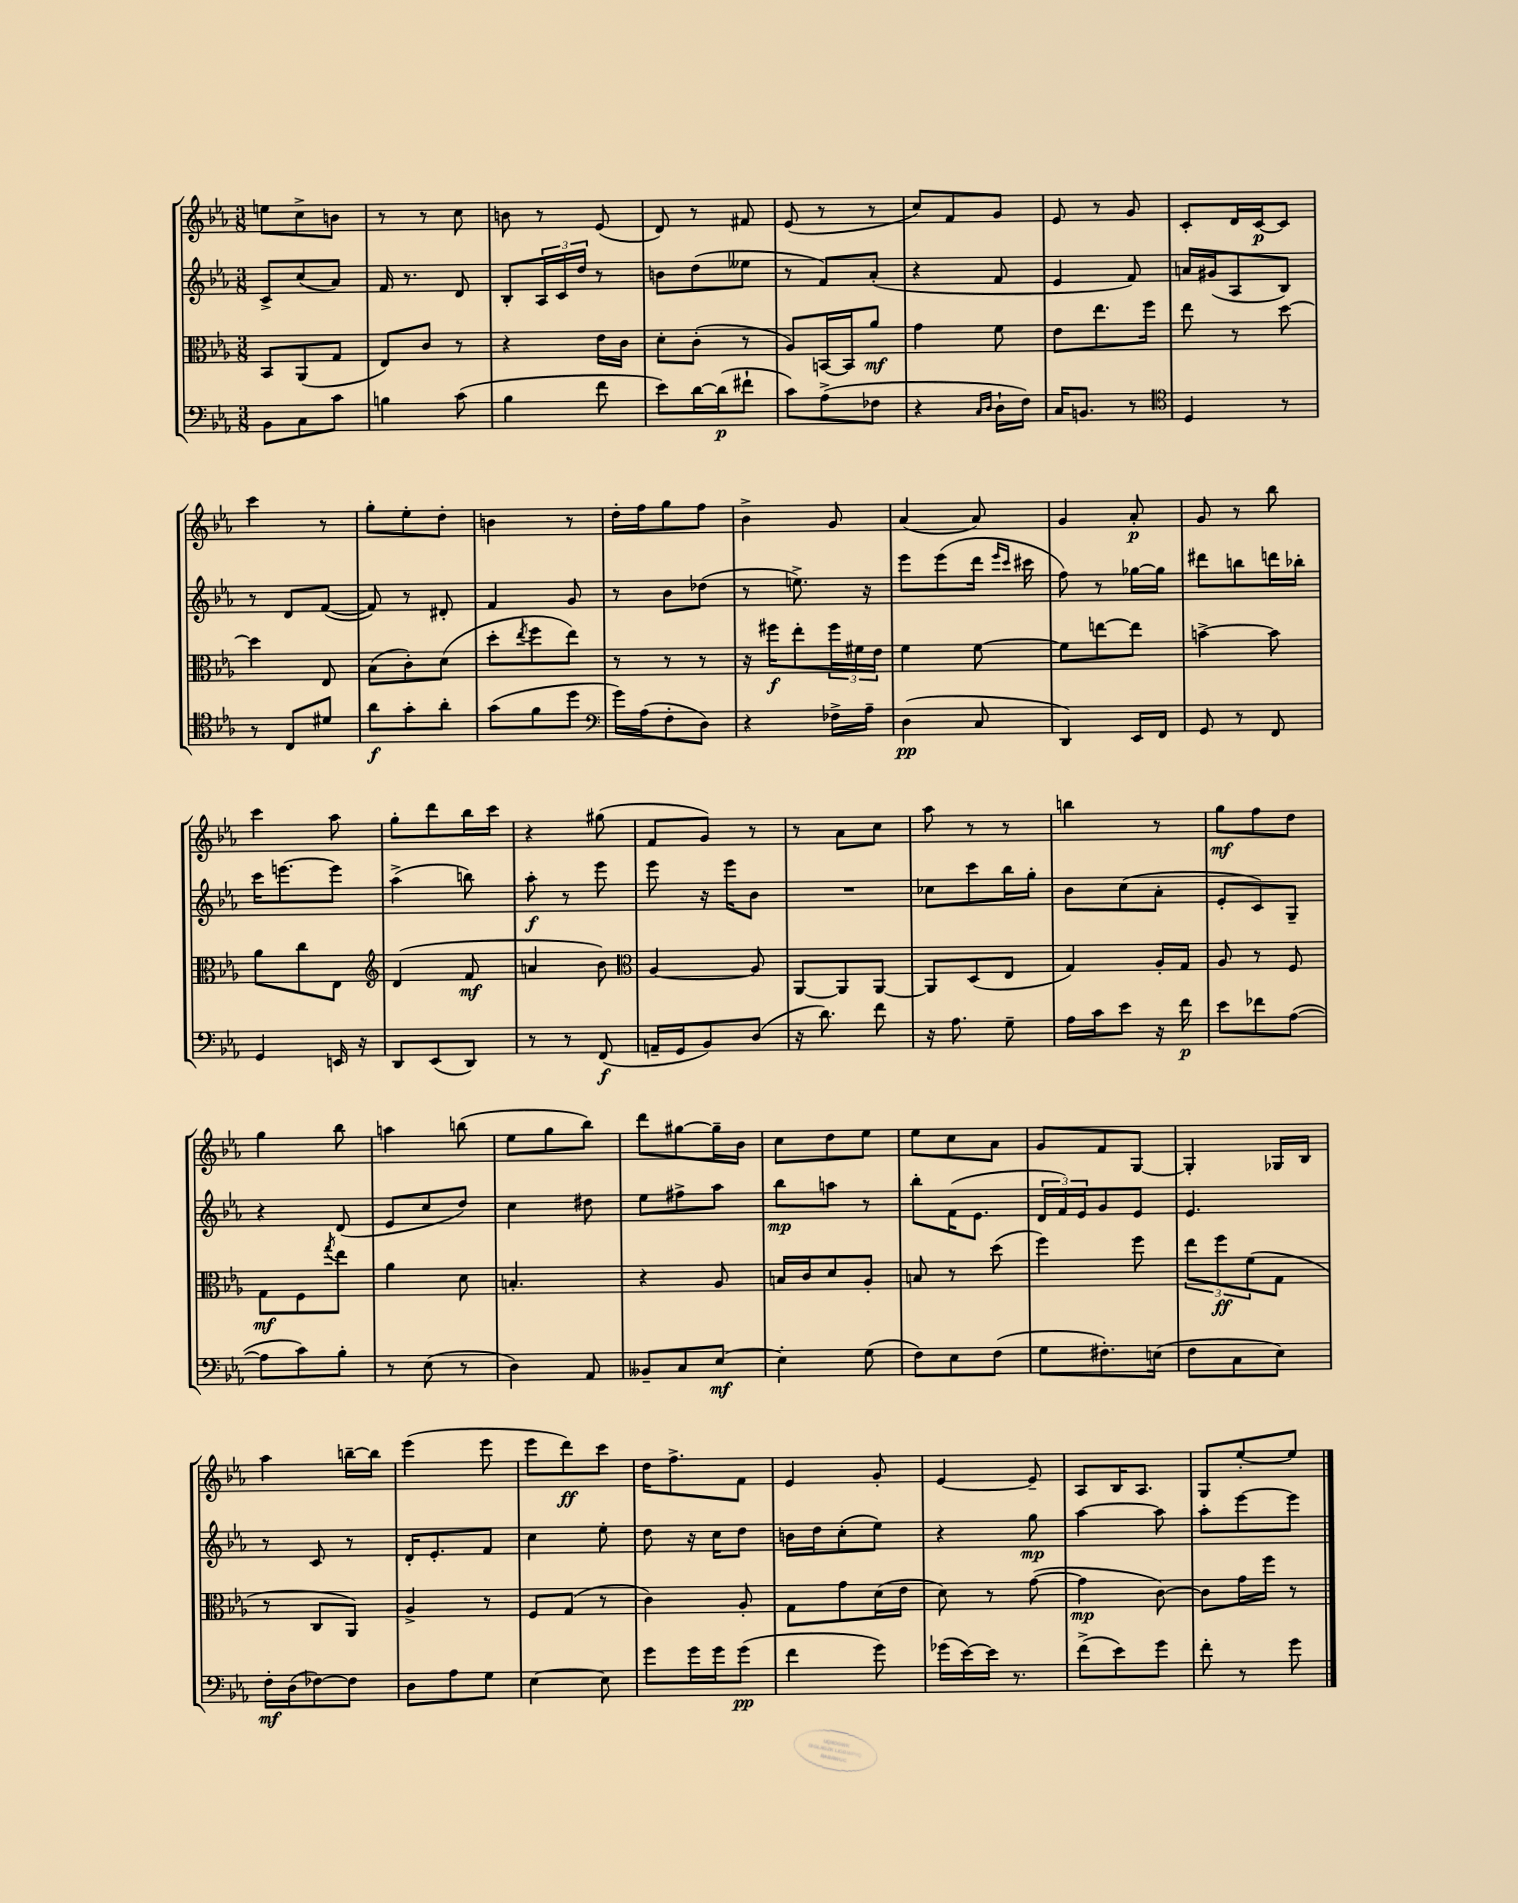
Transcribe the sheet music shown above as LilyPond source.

<<
\new StaffGroup <<
\new Staff = "s0" {
    \clef treble \key ees \major \numericTimeSignature \time 3/8
    e''8 c''8-> b'8 |
    r8 r8 c''8 |
    b'8 r8 ees'8( |
    d'8) r8 fis'8 |
    ees'8( r8 r8 |
    c''8) f'8 g'8 |
    ees'8 r8 g'8 |
    c'8-. d'16 c'16~\p c'8 |
    c'''4 r8 |
    g''8-. ees''8-. d''8-. |
    b'4 r8 |
    d''16-. f''16 g''8 f''8 |
    bes'4-> g'8 |
    aes'4( aes'8) |
    g'4 aes'8-.\p |
    g'8 r8 bes''8 |
    c'''4 aes''8 |
    g''8-. d'''8 bes''16 c'''16 |
    r4 gis''8( |
    f'8 g'8) r8 |
    r8 aes'8 c''8 |
    aes''8 r8 r8 |
    b''4 r8 |
    g''8\mf f''8 d''8 |
    g''4 bes''8 |
    a''4 b''8( |
    ees''8 g''8 bes''8) |
    d'''8 gis''8~ gis''16-- bes'16 |
    c''8 d''8 ees''8 |
    ees''8 c''8 aes'8 |
    g'8 f'8 g8~ |
    g4-. ges16 bes16 |
    aes''4 b''16~-- b''16 |
    ees'''4( ees'''8 |
    ees'''8 d'''8\ff) c'''8 |
    d''16 f''8.-> f'8 |
    ees'4 g'8-. |
    ees'4~ ees'8-- |
    aes8 bes16 aes8. |
    g8 ees''8~-. ees''8 \bar "|." |
}
\new Staff = "s1" {
    \clef treble \key ees \major \numericTimeSignature \time 3/8
    c'8-> c''8( aes'8) |
    f'16 r8. d'8 |
    bes8-. \tuplet 3/2 { aes16 c'16 d''16 } r8 |
    b'8 d''8( eeses''8 |
    r8 f'8) aes'8-.( |
    r4 f'8 |
    ees'4 f'8) |
    a'16 gis'16( aes8 bes8) |
    r8 d'8 f'8~( |
    f'8) r8 dis'8-. |
    f'4 g'8 |
    r8 bes'8 des''8( |
    r8 e''8.->) r16 |
    ees'''8 ees'''8( d'''16 \grace { ees'''16 c'''16 } cis'''16 |
    f''8) r8 ges''16~ ges''16 |
    dis'''8 b''8 d'''16 bes''16-. |
    c'''16 e'''8.~ e'''8 |
    aes''4->( b''8) |
    aes''8-.\f r8 ees'''8 |
    ees'''8 r16 ees'''16 bes'8 |
    R4. |
    ces''8 c'''8 bes''16 g''16-. |
    bes'8 c''8( aes'8-. |
    ees'8-. c'8) g8-- |
    r4 d'8( |
    ees'8 c''8 d''8) |
    c''4 dis''8 |
    ees''8 fis''8-> aes''8 |
    bes''8\mp a''8 r8 |
    bes''8-. f'16( ees'8. |
    \tuplet 3/2 { d'16 f'16) ees'16 } g'8 ees'8 |
    ees'4. |
    r8 c'8 r8 |
    d'16-. ees'8.-. f'8 |
    c''4 ees''8-. |
    d''8 r16 c''16 d''8 |
    b'16 d''16 c''8-.( ees''8) |
    r4 g''8\mp |
    aes''4~ aes''8 |
    aes''8-. ees'''8~ ees'''8 \bar "|." |
}
\new Staff = "s2" {
    \clef alto \key ees \major \numericTimeSignature \time 3/8
    bes,8 aes,8( g8 |
    ees8) c'8 r8 |
    r4 ees'16 c'16 |
    d'8-. c'8-.( r8 |
    aes8) b,16~ b,16 aes'8\mf |
    g'4 f'8 |
    ees'8 ees''8. f''16 |
    ees''8 r8 d''8~ |
    d''4 ees8 |
    bes8( c'8-.) d'8( |
    d''8-. \acciaccatura { ees''8 } f''8 ees''8) |
    r8 r8 r8 |
    r16 fis''16\f ees''8-. \tuplet 3/2 { fis''16 fis'16 ees'16 } |
    f'4 f'8~ |
    f'8 e''8~ e''8 |
    b'4~-> b'8 |
    aes'8 c''8 ees8 |
    \clef treble d'4( f'8\mf |
    a'4 bes'8) |
    \clef alto aes4~ aes8 |
    aes,8~ aes,8 aes,8~ |
    aes,8 d8( ees8 |
    g4) aes16-. g16 |
    aes8 r8 f8 |
    g8\mf f8 \acciaccatura { g''8 } ees''8 |
    aes'4 d'8 |
    b4.-. |
    r4 aes8 |
    b16 c'16 d'8 aes8-. |
    b8 r8 d''8( |
    f''4) f''8 |
    \tuplet 3/2 { ees''8 f''8\ff f'8( } g8 |
    r8 c8 aes,8) |
    aes4-> r8 |
    f8 g8( r8 |
    c'4) aes8-. |
    g8 g'8 d'16( ees'16 |
    d'8) r8 g'8~( |
    g'4\mp c'8~) |
    c'8 g'16 f''16 r8 \bar "|." |
}
\new Staff = "s3" {
    \clef bass \key ees \major \numericTimeSignature \time 3/8
    bes,8 c8 c'8 |
    b4 c'8( |
    bes4 f'8 |
    ees'8) d'16~ d'16\p( fis'8-! |
    c'8) aes8->( fes8 |
    r4 \grace { c16 d16 } d16-! f16) |
    c16 b,8. r8 |
    \clef tenor d4 r8 |
    r8 c8 dis'8 |
    aes'8\f g'8-. aes'8-. |
    g'8( f'8 d''8 |
    \clef bass g'16) aes16( f8-. d8) |
    r4 fes16-> aes16-- |
    d4\pp( c8 |
    d,4) ees,16 f,16 |
    g,8 r8 f,8 |
    g,4 e,16 r16 |
    d,8 ees,8( d,8) |
    r8 r8 f,8\f( |
    a,16-- g,16 bes,8) d8( |
    r16 d'8.) f'8 |
    r16 aes8. g8-- |
    aes16 c'16 ees'8 r16 f'16\p |
    ees'8 fes'8 aes8~( |
    aes8 c'8) bes8-. |
    r8 ees8( r8 |
    d4) aes,8 |
    beses,8-- c8 ees8~\mf |
    ees4-. g8( |
    f8) ees8 f8( |
    g8 fis8.-.) e16( |
    f8 c8 ees8) |
    f16-.\mf d16( fes8~) fes8 |
    d8 aes8 g8 |
    ees4~ ees8 |
    g'8 g'16 g'16 g'8\pp( |
    f'4 g'8) |
    ges'16( ees'16~) ees'16 r8. |
    f'8->( ees'8) g'8 |
    f'8-. r8 g'8 \bar "|." |
}
>>
>>
\layout { \context { \Score \remove "Bar_number_engraver" } }
